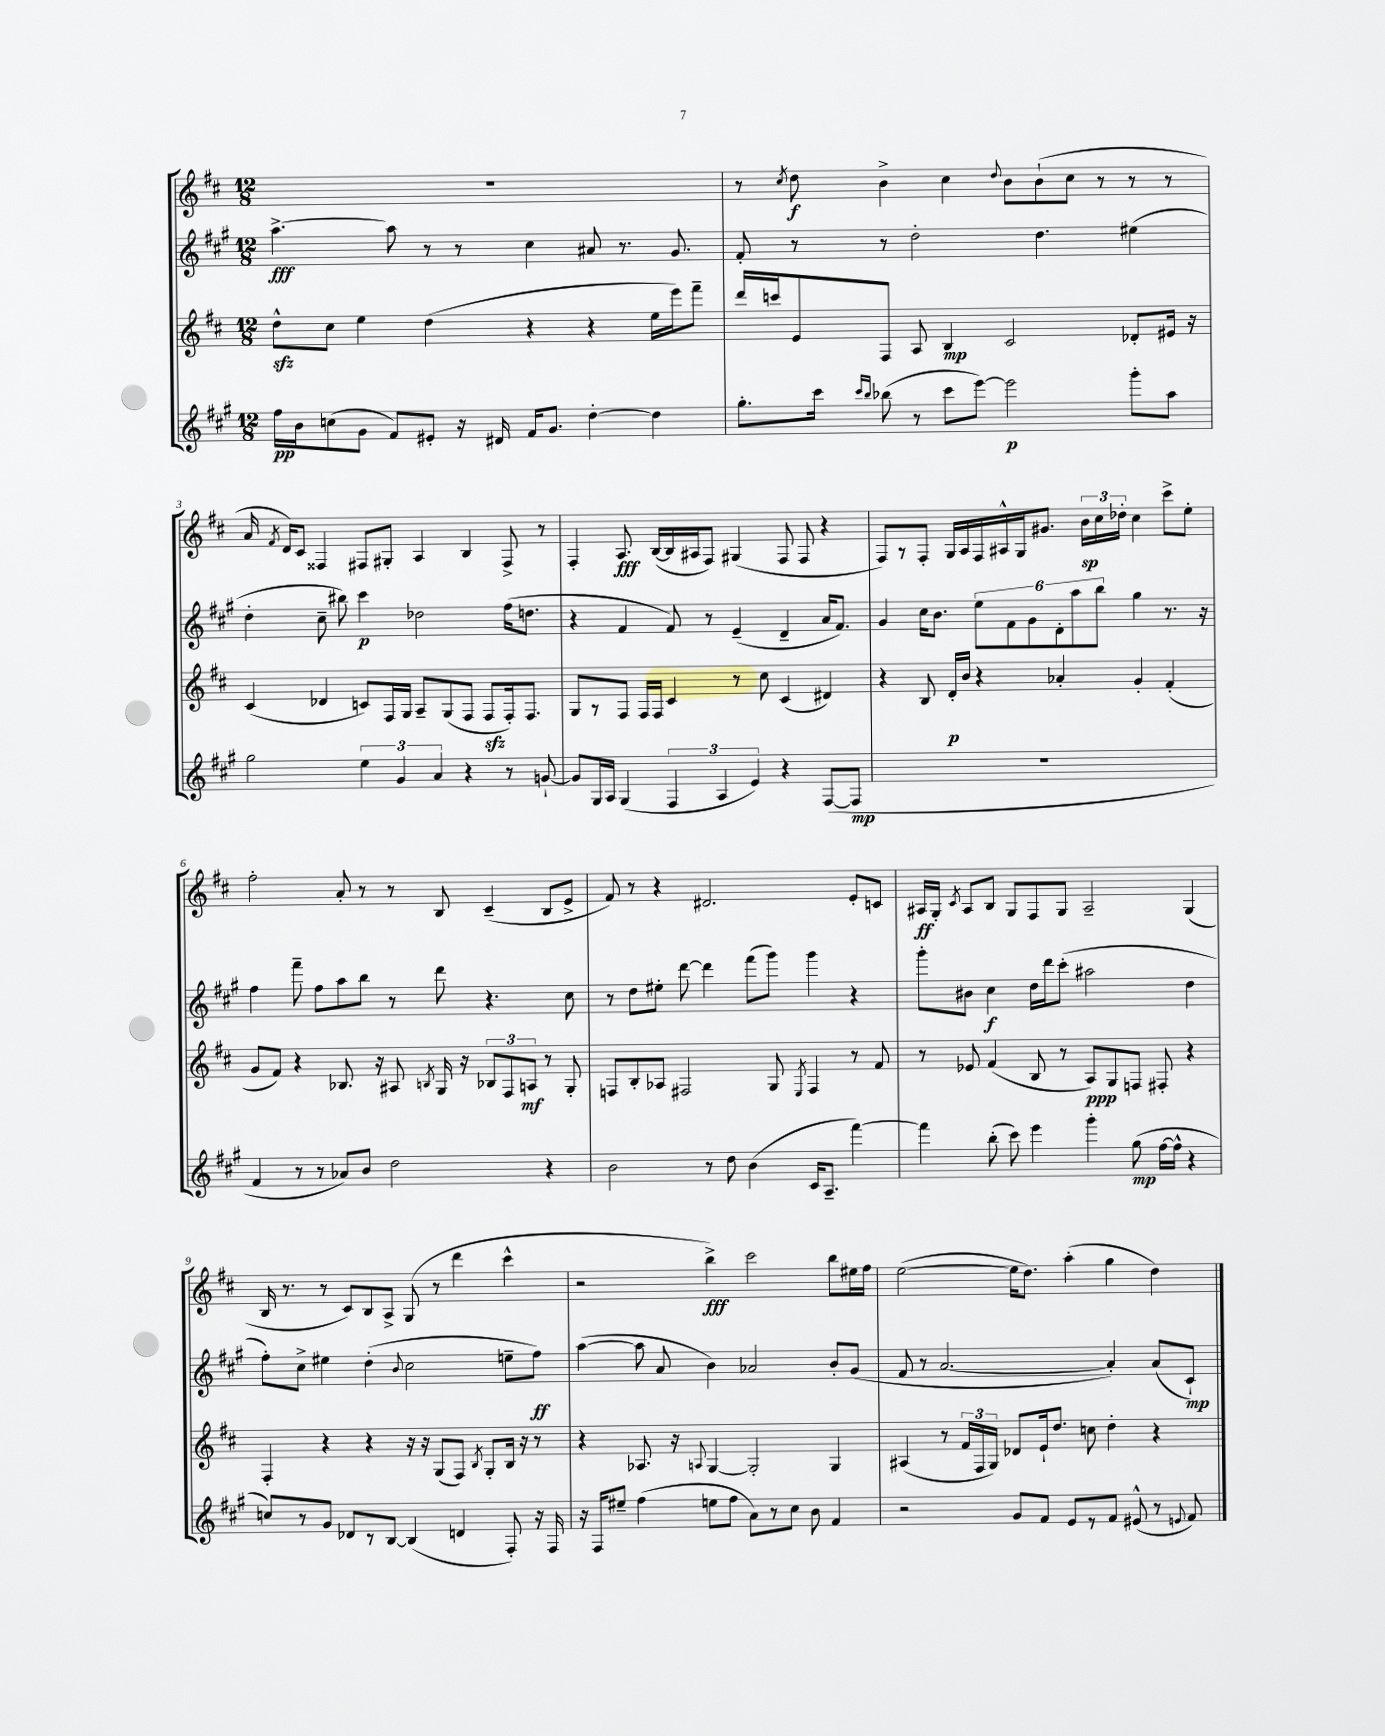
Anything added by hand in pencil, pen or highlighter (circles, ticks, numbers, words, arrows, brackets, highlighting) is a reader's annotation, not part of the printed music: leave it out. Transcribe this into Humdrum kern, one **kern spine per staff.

**kern	**dynam	**kern	**dynam	**kern	**dynam	**kern	**dynam
*part4	*part4	*part3	*part3	*part2	*part2	*part1	*part1
*staff4	*staff4	*staff3	*staff3	*staff2	*staff2	*staff1	*staff1
*clefG2	*	*clefG2	*	*clefG2	*	*clefG2	*
*k[f#c#g#]	*	*k[f#c#]	*	*k[f#c#g#]	*	*k[f#c#]	*
*M12/8	*	*M12/8	*	*M12/8	*	*M12/8	*
=1	=1	=1	=1	=1	=1	=1	=1
16ff#\LL	pp	8ddzz^^\L	.	[4.aa^\	fff	1.r	.
16b\J	.	.	.	.	.	.	.
(8ccn\	.	8cc#\J	.	.	.	.	.
8g#\J	.	4ee\	.	.	.	.	.
8f#/L)	.	.	.	8aa\]	.	.	.
8e#X'/J	.	(4dd\	.	8r	.	.	.
16r	.	.	.	8r	.	.	.
16d#X/	.	.	.	.	.	.	.
16f#/KL	.	4r	.	4cc#\	.	.	.
8.g#/J	.	.	.	.	.	.	.
[4dd'\	.	4r	.	8a#X/	.	.	.
.	.	.	.	8.r	.	.	.
4dd\]	.	16ee\LL	.	.	.	.	.
.	.	16eee\J)	.	8.g#/	.	.	.
.	.	8fff#~\J	.	.	.	.	.
=2	=2	=2	=2	=2	=2	=2	=2
8.gg#'\L	.	16ddd/LL	.	8f#'/	.	8r	.
.	.	16cccn/J	.	.	.	.	.
.	.	.	.	.	.	8qcc#/	.
.	.	8e/	.	8r	.	8dd\	f
16ccc#\Jk	.	.	.	.	.	.	.
16qqccc#/LL	.	.	.	.	.	.	.
16qqbb/JJ	.	.	.	.	.	.	.
(8bb-X\	.	8F#/J	.	8r	.	4b^\	.
8r	.	8A/	.	2dd'\	.	.	.
8ccc#\L	.	4B/	mp	.	.	4cc#\	.
[8eee\J)	.	.	.	.	.	.	.
.	.	.	.	.	.	8qqdd/	.
2eee\]	p	2c#/	.	.	.	8b\L	.
.	.	.	.	4.dd\	.	(8b`\	.
.	.	.	.	.	.	8cc#\J	.
.	.	.	.	.	.	8r	.
8ggg#'\L	.	8d-X'/L	.	(4ee#X\	.	8r	.
8aa\J	.	16e#X/Jk	.	.	.	8r	.
.	.	16r	.	.	.	.	.
!!LO:LB:g=z
=3	=3	=3	=3	=3	=3	=3	=3
2gg#\	.	(4c#/	.	4dd'\	.	16a/	.
.	.	.	.	.	.	8qf#/	.
.	.	.	.	.	.	16d/KL)	.
.	.	.	.	.	.	8c#/J	.
.	.	4d-X/	.	8cc#~\	.	4F##X/	.
.	.	.	.	8bb#X\)	.	.	.
6ee\	.	8cn/L)	.	4ccc#\	p	8F#X/L	.
.	.	16F#/L	.	.	.	8G#X'/J	.
6g#/	.	.	.	.	.	.	.
.	.	16G/JJ	.	.	.	.	.
.	.	8A~/L	.	2dd-X\	.	4A/	.
6a/	.	.	.	.	.	.	.
.	.	(8G/	.	.	.	.	.
4r	.	8F#/J	.	.	.	4B/	.
.	.	8F#zz/L	.	.	.	.	.
8r	.	16F#'/k)	.	(16ff#\KL	.	8F#^/	.
.	.	8.F#/J	.	8.ddn\J	.	.	.
[8gn`/	.	.	.	.	.	8r	.
=4	=4	=4	=4	=4	=4	=4	=4
8g/L]	.	8G/L	.	4r	.	4F#'/	.
16G#/L	.	8r	.	.	.	.	.
16A/JJ	.	.	.	.	.	.	.
(4G#/	.	8F#/J	.	4f#/	.	8.A/	fff
.	.	16F#/LL	.	.	.	.	.
.	.	16F#/JJ	.	.	.	([16B/LL	.
6F#/	.	4c#/	.	8f#/)	.	16B/]	.
.	.	.	.	.	.	16A#X/J	.
.	.	.	.	8r	.	8F#/J)	.
6A/	.	.	.	.	.	.	.
.	.	8r	.	(4e~/	.	(4G#X/	.
6e/)	.	.	.	.	.	.	.
.	.	8cc#\	.	.	.	.	.
4r	.	(4c#/	.	4d~/	.	8F#/	.
.	.	.	.	.	.	8F#/	.
([8F#/L	.	4d#X/)	.	16a/KL	.	4r	.
.	.	.	.	8.f#/J)	.	.	.
8F#/J]	mp	.	.	.	.	.	.
=5	=5	=5	=5	=5	=5	=5	=5
1.r	.	4r	.	4g#/	.	8F#/L)	.
.	.	.	.	.	.	8r	.
.	.	8B/	.	16cc#\KL	.	8F#'/J	.
.	.	.	.	8.b\J	.	.	.
.	.	16d'/LL	p	.	.	16G/LL	.
.	.	16b/JJ	.	.	.	16A/	.
.	.	4r	.	12ee\L	.	16F#/	.
.	.	.	.	.	.	16A#X^^/	.
.	.	.	.	12f#\	.	.	.
.	.	.	.	.	.	16G/J	.
.	.	.	.	12g#\	.	.	.
.	.	.	.	.	.	8.g#X/J	.
.	.	4a-X'/	.	12d'\	.	.	.
.	.	.	.	12aa\	.	.	.
.	.	.	.	.	.	24b\LL	sp
.	.	.	.	12bb\J	.	24cc#\	.
.	.	.	.	.	.	24dd-X'\JJ	.
.	.	4g'/	.	4gg#\	.	4cc#\	.
.	.	(4f#'/	.	8.r	.	8ccc#^\L	.
.	.	.	.	.	.	8ee'\J	.
.	.	.	.	16r	.	.	.
!!LO:LB:g=z
=6	=6	=6	=6	=6	=6	=6	=6
4f#/	.	8g/L	.	4ff#\	.	2ff#'\	.
.	.	8f#/J)	.	.	.	.	.
8r	.	4r	.	8fff#~\	.	.	.
8r	.	.	.	8ff#\L	.	.	.
8a-X/L)	.	8.B-X/	.	8aa\	.	8a'/	.
8b/J	.	.	.	8bb\J	.	8r	.
.	.	16r	.	.	.	.	.
2dd\	.	8A#X/	.	8r	.	8r	.
.	.	8qBn/	.	.	.	.	.
.	.	16G/	.	8ddd\	.	8B/	.
.	.	16r	.	.	.	.	.
.	.	12B-X/L	.	4.r	.	(4c#~/	.
.	.	12F#/	.	.	.	.	.
.	.	12An/J	mf	.	.	.	.
4r	.	8r	.	.	.	8B/L	.
.	.	8G'/	.	8cc#\	.	8e^/J	.
=7	=7	=7	=7	=7	=7	=7	=7
2b\	.	8Fn/L	.	8r	.	8f#/)	.
.	.	8B'/	.	8dd\L	.	8r	.
.	.	8A-X/J	.	8ee#X'\J	.	4r	.
.	.	2F#X/	.	[8ddd\	.	.	.
8r	.	.	.	4ddd\]	.	2.d#X/	.
8dd\	.	.	.	.	.	.	.
(4b\	.	.	.	(8fff#\L	.	.	.
.	.	8G/	.	8ggg#\J)	.	.	.
.	.	8qE/	.	.	.	.	.
16c#/KL	.	4F#/	.	4ggg#\	.	.	.
8.A~/J	.	.	.	.	.	.	.
[4fff#\)	.	8r	.	4r	.	8e'/L	.
.	.	8f#/	.	.	.	8cn/J	.
=8	=8	=8	=8	=8	=8	=8	=8
4fff#\]	.	8r	.	8ggg#'\L	.	16A#X/LL	ff
.	.	.	.	.	.	16G'/JJ	.
.	.	.	.	.	.	8qc#/	.
.	.	8e-X/	.	8b#X\J	.	8A#/L	.
(8bb'\	.	(4f#/	.	4cc#\	f	8B/J	.
8ccc#\)	.	.	.	.	.	8G/L	.
4eee\	.	8B/	.	16dd\LL	.	8F#/	.
.	.	.	.	16ddd\J	.	.	.
.	.	8r	.	(8ccc#'\J	.	8G/J	.
4ggg#'\	.	8A/L)	ppp	2aa#X\	.	2A#~/	.
.	.	8G/	.	.	.	.	.
(8gg#\	mp	8Fn/J	.	.	.	.	.
[16ff#\LL	.	8F#X'/	.	.	.	.	.
16ff#^^\JJ]	.	.	.	.	.	.	.
4r	.	4r	.	4dd\	.	(4G/	.
!!LO:LB:g=z
=9	=9	=9	=9	=9	=9	=9	=9
8ccn/L)	.	4F#'/	.	8ff#'\L)	.	16B/	.
.	.	.	.	.	.	8.r	.
8r	.	.	.	8cc#^\J	.	.	.
8g#/J	.	4r	.	4ee#X\	.	8r	.
8d-X/L	.	.	.	.	.	8c#/L)	.
8r	.	4r	.	(4dd'\	.	8B/	.
[8B/J	.	.	.	.	.	8A^/J	.
.	.	.	.	8qqb/	.	.	.
(4B/]	.	16r	.	2cc#\	.	(8G/	.
.	.	16r	.	.	.	.	.
.	.	(8G/L	.	.	.	8r	.
4dn/	.	8F#/J)	.	.	.	4ddd\	.
.	.	8qB/	.	.	.	.	.
.	.	8G'/L	.	.	.	.	.
8F#'/)	.	16B/Jk	.	8een~\L	.	4ccc#^^\	.
.	.	16r	.	.	.	.	.
16r	.	8r	.	8ff#\J)	ff	.	.
16F#/	.	.	.	.	.	.	.
=10	=10	=10	=10	=10	=10	=10	=10
16r	.	4r	.	([4aa\	.	2r	.
16F#/KL	.	.	.	.	.	.	.
8ee#X~/J	.	.	.	.	.	.	.
(4ff#\	.	8.A-X/	.	8aa\]	.	.	.
.	.	.	.	8a/	.	.	.
.	.	16r	.	.	.	.	.
.	.	8qqAn/	.	.	.	.	.
8een\L	.	[4G/	.	4b\)	.	4bb^\)	fff
8ff#\J	.	.	.	.	.	.	.
8a\L)	.	2G'/]	.	2a-X/	.	2ccc#\	.
8r	.	.	.	.	.	.	.
8cc#\J	.	.	.	.	.	.	.
8b\	.	.	.	.	.	.	.
4f#/	.	4G/	.	8b'/L	.	8bb\L	.
.	.	.	.	(8g#/J	.	16ee#X\L	.
.	.	.	.	.	.	16ff#\JJ	.
=11	=11	=11	=11	=11	=11	=11	=11
2r	.	(4A#X/	.	8f#/	.	([2ee\	.
.	.	.	.	8r	.	.	.
.	.	8r	.	[2.a/	.	.	.
.	.	24f#/LL	.	.	.	.	.
.	.	24F#/	.	.	.	.	.
.	.	24G/JJ)	.	.	.	.	.
8g#/L	.	8d-X/L	.	.	.	16ee\KL]	.
.	.	.	.	.	.	8.dd\J)	.
8f#/J	.	16e`/k	.	.	.	.	.
.	.	8.dd/J	.	.	.	.	.
8e/L	.	.	.	.	.	(4aa'\	.
8r	.	8ccn\	.	.	.	.	.
8f#/J	.	4dd'\	.	4a'/])	.	4gg\	.
(8e#X^^/	.	.	.	.	.	.	.
8r	.	4r	.	(8a/L	.	4dd\)	.
8qqen/	.	.	.	.	.	.	.
8f#/)	.	.	.	8c#`/J)	mp	.	.
==	==	==	==	==	==	==	==
*-	*-	*-	*-	*-	*-	*-	*-
